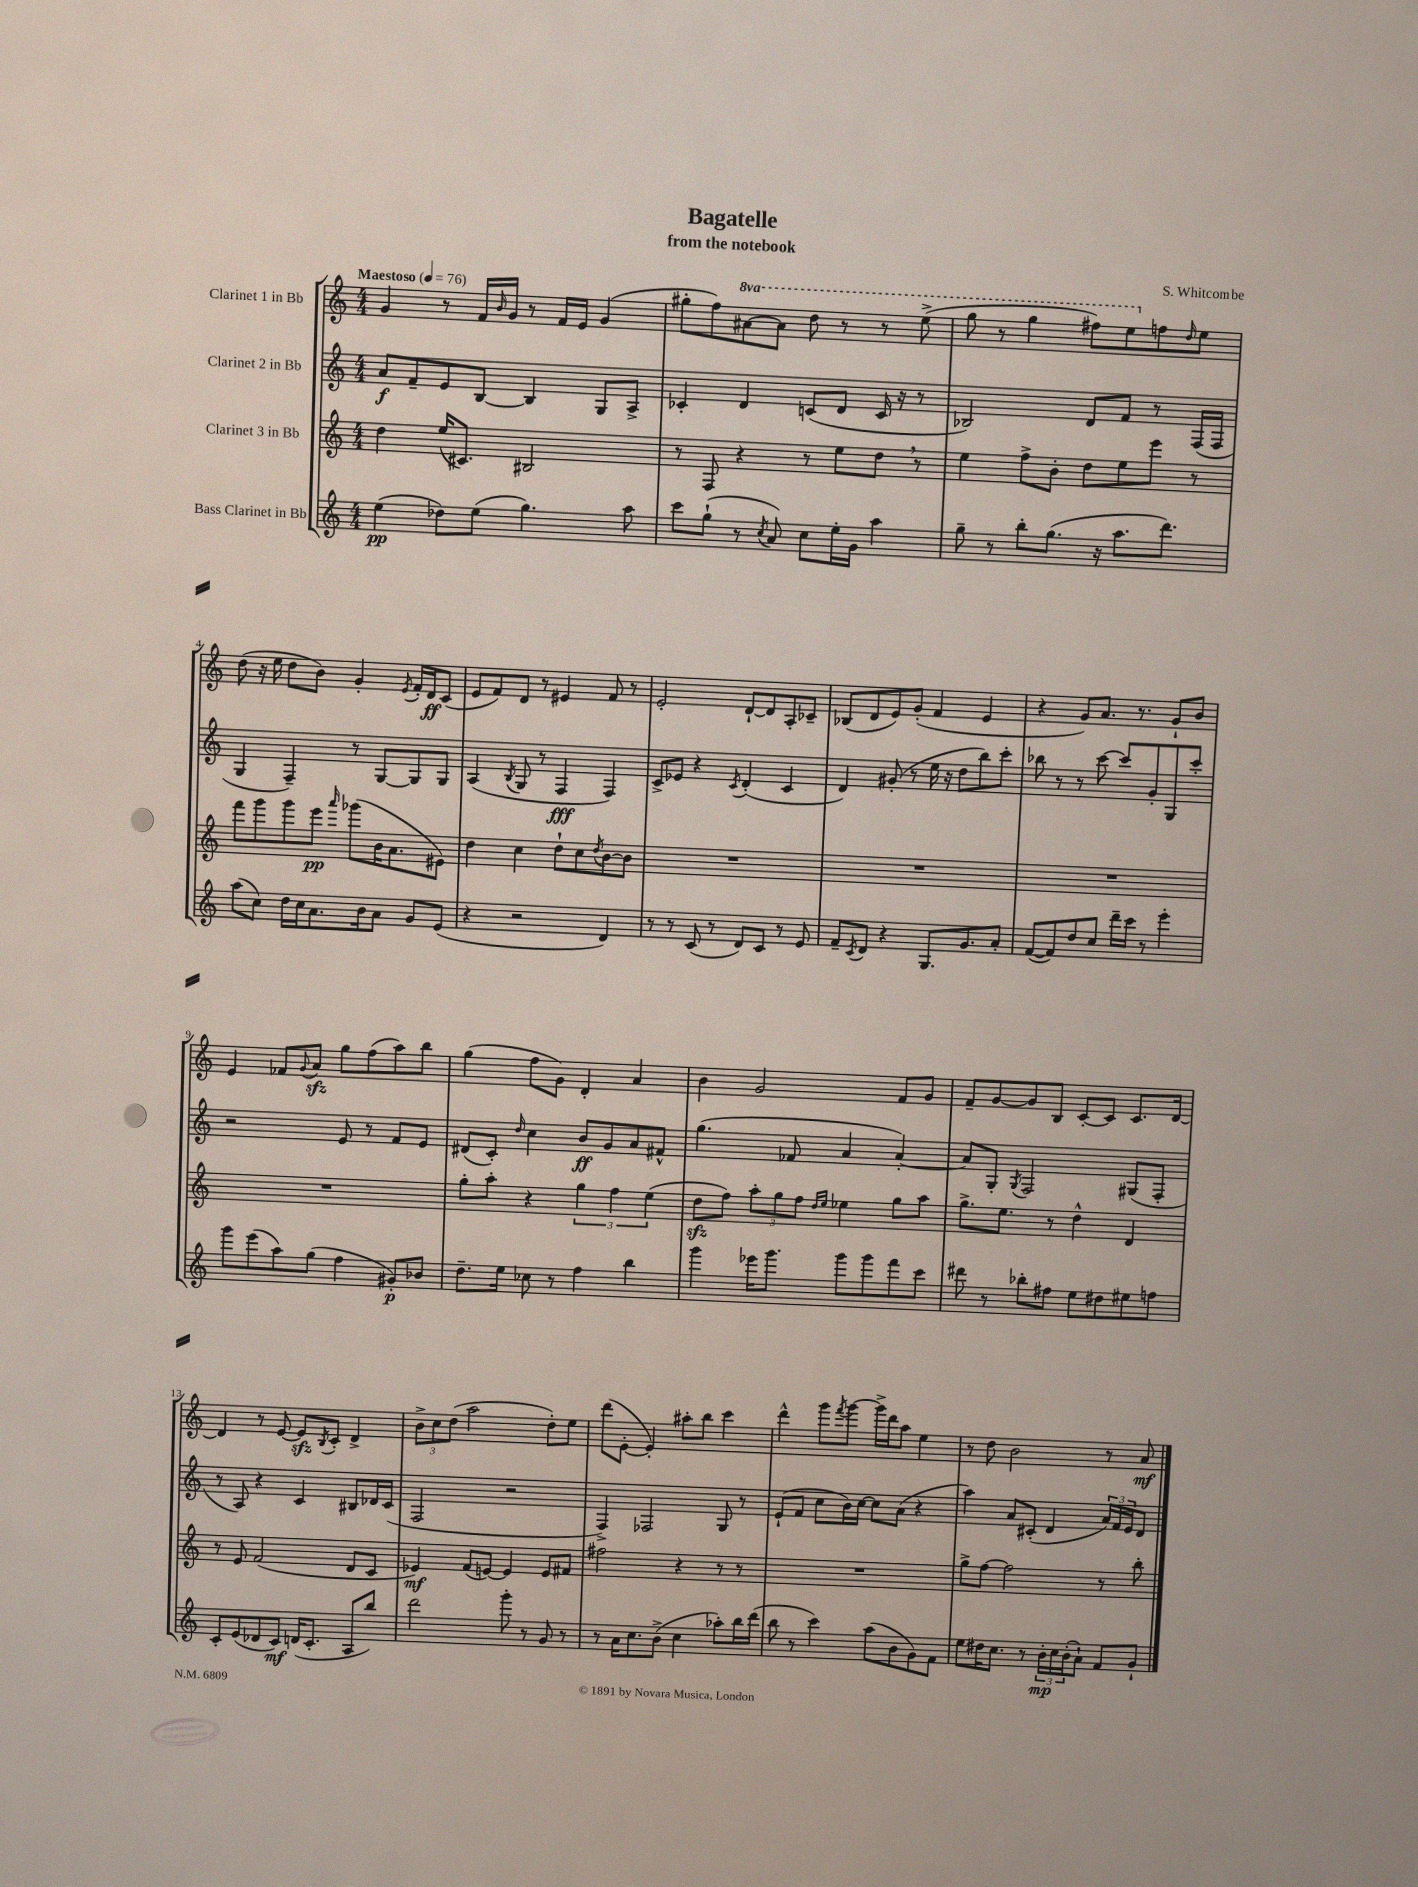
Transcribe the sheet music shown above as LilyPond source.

\header { title = "Bagatelle" composer = "S. Whitcombe" subtitle = "from the notebook" }
<<
\new StaffGroup <<
\new Staff = "s0" \with { instrumentName = "Clarinet 1 in Bb" } {
    \clef treble \key c \major \numericTimeSignature \time 4/4 \set Staff.ottavationMarkups = #ottavation-simple-ordinals \tempo "Maestoso" 4 = 76
    g'4 r8 f'16 \grace { b'16 } g'16 r8 f'16 e'16 g'4( |
    gis''8-. f''8) \ottava #1 ais''8~ ais''8 d'''8 r8 r8 e'''8->( |
    g'''8 r8 g'''4 fis'''8) e'''8 \ottava #0 f''!8 \grace { d''16 } e''8 |
    d''8( r16 e''16 d''8 b'8) g'4-. \acciaccatura { e'8 } f'16-. d'16\ff c'8( |
    e'8 f'8) d'8 r8 eis'4 f'8 r8 |
    e'2-. d'8~-! d'8 a8-. ces'8-- |
    bes8( d'8 e'8) g'8-.( f'4 e'4 |
    r4 g'8) a'8. r8. g'8-! b'8 |
    e'4 fes'8 \appoggiatura { g'8 } a'8\sfz g''8 f''8( a''8) b''8 |
    g''4( f''8 g'8) d'4-. a'4 |
    b'4 g'2 f'8 g'8 |
    f'8-- g'8~ g'8 b8 c'8~-. c'8 c'8. d'16~ |
    d'4 r8 e'8~ e'8\sfz \acciaccatura { b8 } c'8-. d'4-> |
    \tuplet 3/2 { b'8-> c''8 d''8( } a''2 d''8-.) e''8 |
    d'''8( e'8~-. e'4-.) ais''8-. b''8 c'''4 |
    d'''4-^ g'''8 \acciaccatura { f'''8 } g'''8~ g'''16-> d'''16 a''8 e''4 |
    r8 d''8 b'2 r8 a'8\mf \bar "|." |
}
\new Staff = "s1" \with { instrumentName = "Clarinet 2 in Bb" } {
    \clef treble \key c \major \numericTimeSignature \time 4/4
    a'8\f f'8-- e'8 b8~ b4 g8 a8-> |
    ces'4-. d'4 c'8( d'8 c'16 r16 r8 |
    bes2) d'8 f'8 r8 f16( f16 |
    g4 f4--) r8 g8~ g8 g8 |
    a4( \acciaccatura { b8 } g8 r8 f4\fff f4) |
    c'8-> ees'8 r4 \acciaccatura { c'8 } d'4-.( c'4 |
    d'4) gis'8-.( r8 e''16 r16 d''8 b''8) c'''8-. |
    bes''8 r8 r8 c'''8~ c'''8 g'8-. g8 c'''8-. |
    r2 e'8 r8 f'8 e'8 |
    dis'8( c'8-.) \grace { d''16 } c''4 b'8\ff g'8 a'8 fis'8-^ |
    g''4.( fes'8 a'4 a'4~-.) |
    a'8 g8-. \acciaccatura { g8 } f2 gis8( f8-. |
    r8 a8) r4 c'4 bis8 des'16 c'16( |
    f2 r2 |
    f4->) fes2 g8 r8 |
    e'8-!( f'8 c''8 b'16) c''16~ c''8 a'8( r4 |
    a''4) a'8 cis'8-.( d'4 \tuplet 3/2 { a'16) f'16 e'16 } d'8 \bar "|." |
}
\new Staff = "s2" \with { instrumentName = "Clarinet 3 in Bb" } {
    \clef treble \key c \major \numericTimeSignature \time 4/4
    d''4 e''16( cis'8.) bis2 |
    r8 f8 r4 r8 e''8 d''8 \breathe r8 |
    e''4 f''8-> b'8-. d''8 e''8 e'''8 r8 |
    f'''8 g'''8 g'''8 e'''8\pp \grace { a'''16 } ges'''8( b'16 a'8. eis'8) |
    d''4 c''4 d''8-! c''8 \acciaccatura { d''8 } b'8~ b'8 |
    R1 |
    R1 |
    R1 |
    R1 |
    g''8-. a''8-. r4 \tuplet 3/2 { g''4 f''4 e''4( } |
    d''8\sfz f''8) \tuplet 3/2 { a''8-. g''8 f''8 } \grace { d''16 e''16 } ees''4 g''8 a''8 |
    g''8.-> e''8. r8 d''4-^ d'4 |
    r8 e'8 f'2( d'8 c'8 |
    ees'4\mf) f'8( e'8~) e'4 e'8 fis'8 |
    fis''2 r4 r8 r8 |
    R1 |
    g''8-> f''8~ f''2 r8 b''8-. \bar "|." |
}
\new Staff = "s3" \with { instrumentName = "Bass Clarinet in Bb" } {
    \clef treble \key c \major \numericTimeSignature \time 4/4
    e''4\pp( des''8) e''8( g''4.) a''8 |
    c'''8 g''8-!( r8 \acciaccatura { c''8 } a'8) c''8 e''16-. g'16 a''4 |
    g''8-- r8 b''8-. g''8.( r16 a''8. d'''8.) |
    a''8( c''8) d''16 c''16 a'8. b'16 a'8 g'8 e'8( |
    r4 r2 d'4) |
    r8 r8 c'8( r8 d'8) c'8 r8 e'8 |
    f'8-- \acciaccatura { c'8 } d'8 r4 g8. g'8. a'8-. |
    f'8~( f'8) d''8 c''8 d'''16-- c'''16 r8 e'''4-. |
    g'''8 e'''8( a''8) g''8( f''4 gis'8-.\p) bes'8 |
    d''8.-- e''16 ces''8 r8 f''4 b''4 |
    g'''4 ees'''16 g'''8. g'''8 g'''8 f'''8 c'''8 |
    dis'''8 r8 bes''8-. fis''8 e''8 dis''8 eis''8 f''8 |
    c'8-. e'8( des'8 c'8\mf) d'16( c'8.-. a8 b''8) |
    d'''2 g'''8-. r8 g'8 r8 |
    r8 a'16 c''8. b'8->( c''4 aes''8-.) b''16 d'''16( |
    b''8 r8 c'''4) a''8( b'8 g'8) f'8 |
    e''8 dis''16 c''8. r8 \tuplet 3/2 { b'16-.\mp c''16 b'16-.( } a'8-!) f'8 g'8-! \bar "|." |
}
>>
>>
